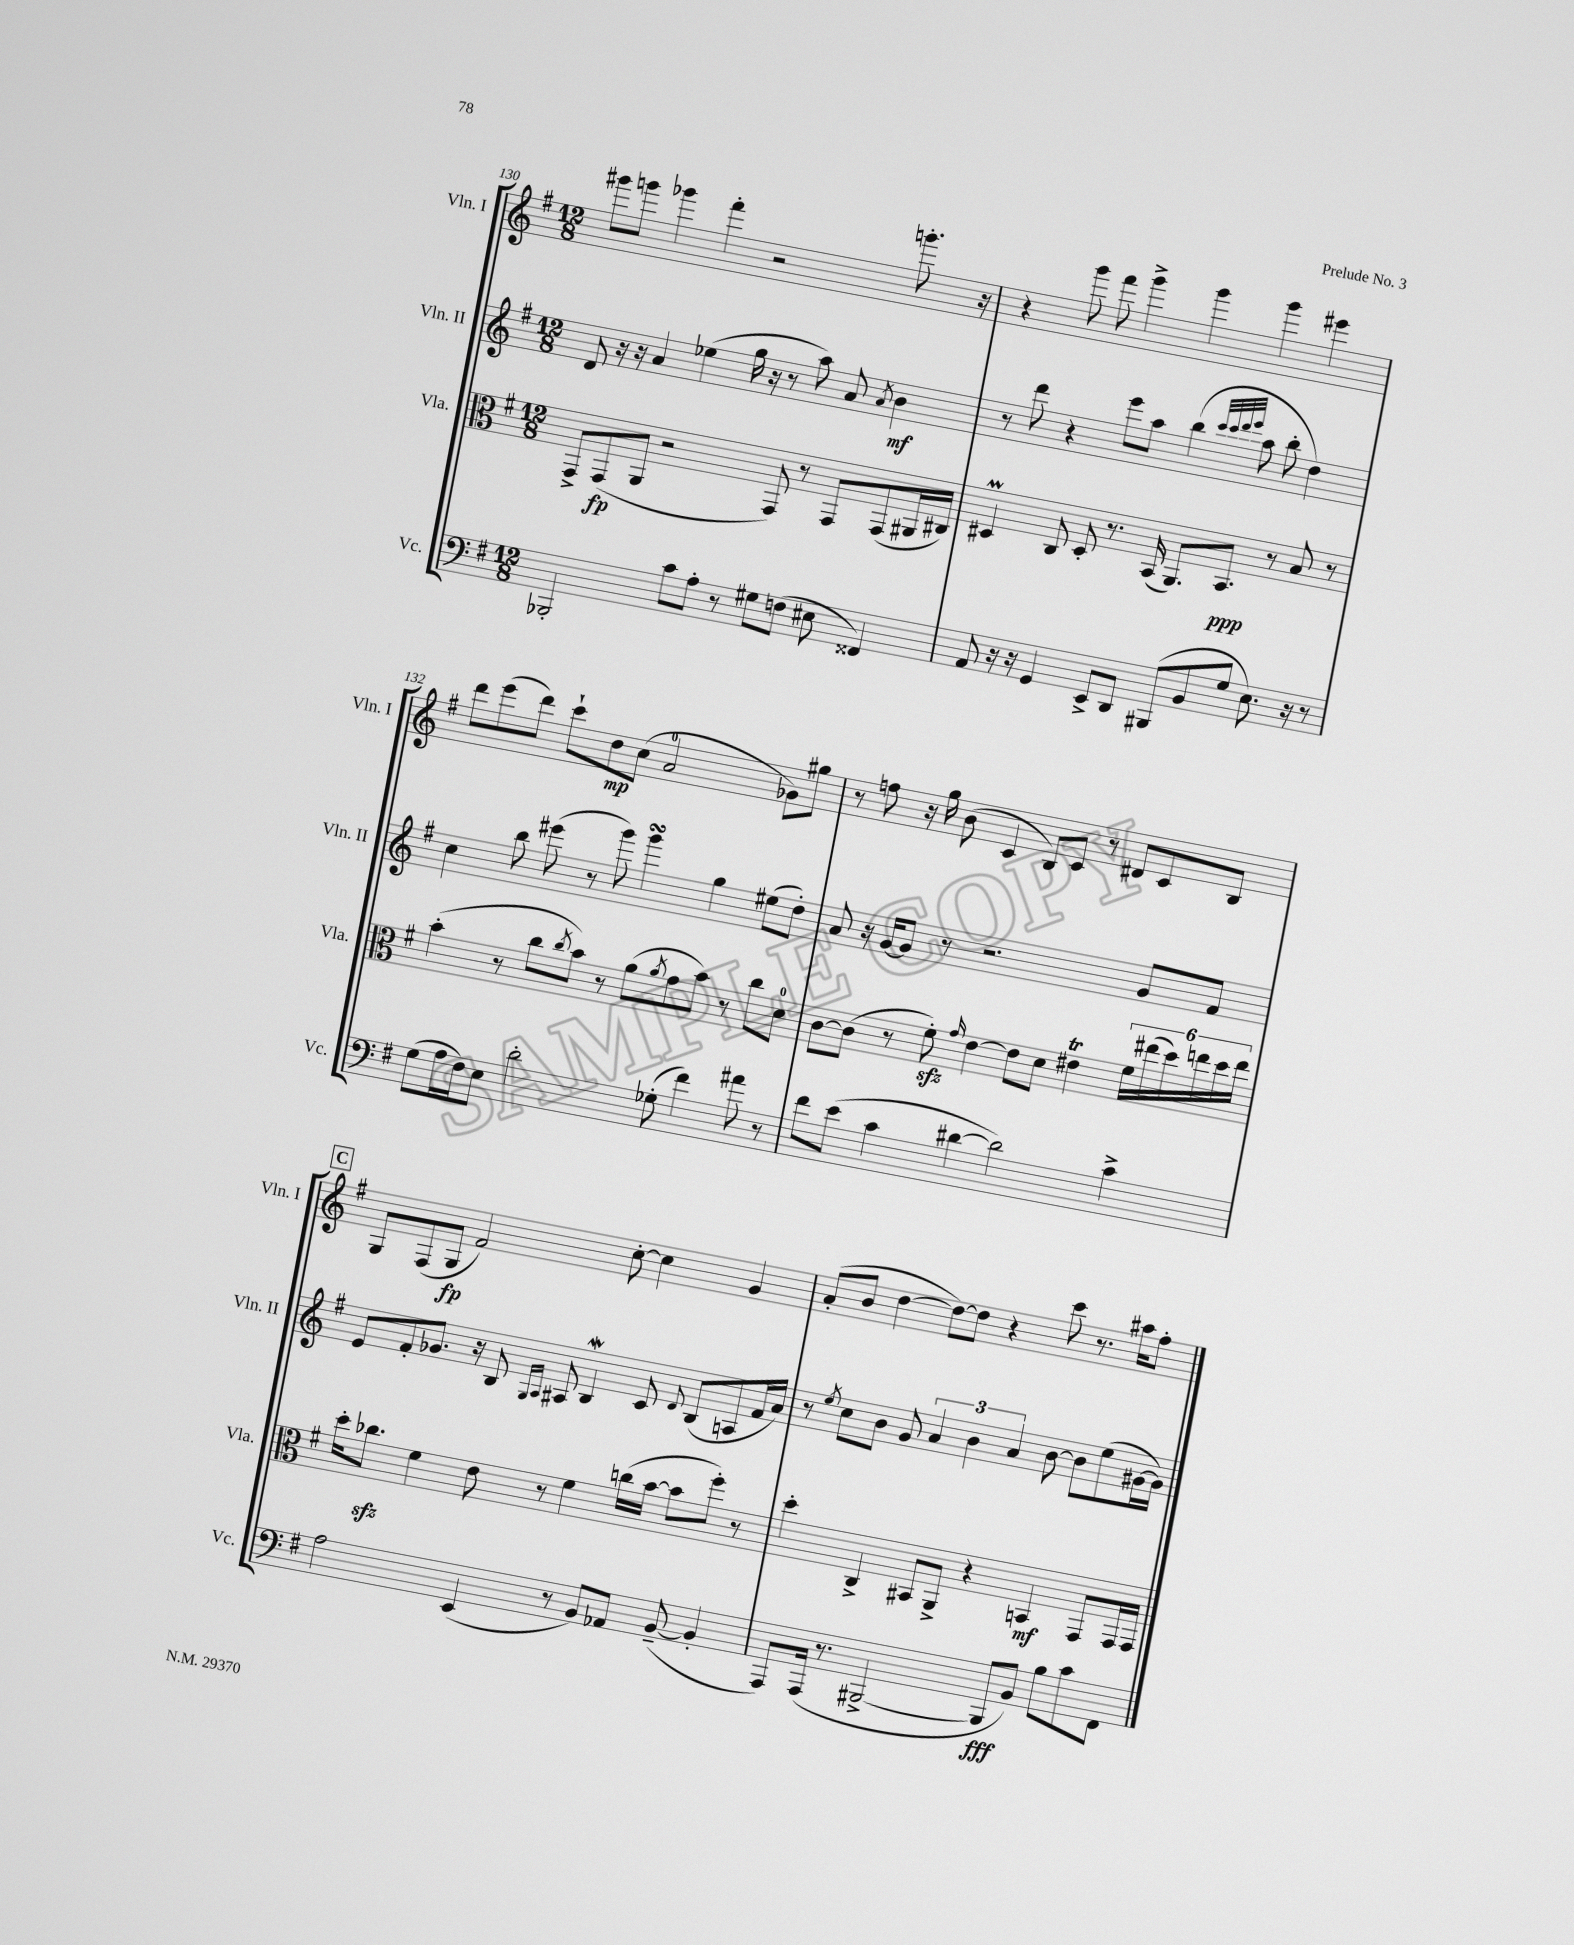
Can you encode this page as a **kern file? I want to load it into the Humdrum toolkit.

**kern	**kern	**kern	**kern
*staff4	*staff3	*staff2	*staff1
*clefF4	*clefC3	*clefG2	*clefG2
*k[f#]	*k[f#]	*k[f#]	*k[f#]
*M12/8	*M12/8	*M12/8	*M12/8
2BBB-'	8GG^	8d	8ggg#
.	(8GG	16r	8ggg
.	.	16r	.
.	8AA	4a	4ggg-
.	2r	.	.
8c	.	(4ee-	4fff#'
8A'	.	.	.
8r	.	16gg	2r
.	.	16r	.
8G#	8GG)	8r	.
(8F	8r	8aa)	.
8E#	8GG	8a	.
.	.	8qa	.
4FF##)	(8GG	4b	8.ggg'
.	16AA#	.	.
.	16C#)	.	16r
=	=	=	=
8AA	4D#	8r	4r
16r	.	8ddd	.
16r	.	.	.
4GG	8C	4r	8ggg
.	8D#'	.	8fff#
8EE^	8.r	8eee	4ggg^
8DD	.	8aa	.
.	(16BB	.	.
(8BBB#	8.AA)	(4bb	4ggg
8BB	.	.	.
.	8.BB	.	.
.	.	32qqccc	.
.	.	32qqccc	.
.	.	32qqddd	.
.	.	32qqeee	.
8G	.	8aa	4ggg
8.E)	8r	8bb'	.
.	8B	4dd)	4eee#
16r	.	.	.
8r	8r	.	.
=	=	=	=
(8G	(4b'	4cc	8ddd
16A	.	.	(8eee
16F#)	.	.	.
8E	8r	8bb	8ddd)
2d'	8cc	(8eee#	8ccc`
.	8qcc	.	.
.	8b)	8r	8dd
.	8r	8ggg)	(8cc
.	(8a	4ggg	2a
.	8qa	.	.
(8G-'	8g	.	.
4f#)	8b)	4gg	.
.	8r	.	.
8a#	8cc	(8ee#	8g-)
8r	8d	8dd')	8gg#
=	=	=	=
8f#	[8c	8a	8r
(8e	(8c]	16r	8ff
.	.	[16g	.
4c	8r	8g]	16r
.	.	.	16gg
.	8f#')	8r	(8b
.	16qqg	.	.
[4d#	[4e	2.r	4c
2d#])	8e]	.	8B)
.	8d	.	8c
.	4e#	.	8r
.	.	.	8d#
4c^	24f#	8g	8c
.	(24ee#	.	.
.	24dd)	.	.
.	24ee	8f#	8B
.	24dd	.	.
.	24ee	.	.
=	=	=	=
2A	16dd'	8e	8G
.	8.cc-	.	.
.	.	8f#'	(8F#
.	4f#	8.g-	8G
.	.	.	2f#)
.	.	16r	.
(4EE	8e	8B	.
.	.	16qqG	.
.	.	16qqA	.
.	8r	8A#	.
8r	4f#	4B	.
8BB)	.	.	[8cc'
8AA-	(16cc	8c	4cc]
.	[16b	.	.
.	.	8qqd	.
([8BB~	8b]	(8B	.
4BB']	8ff#')	8A	4g
.	8r	16f#	.
.	.	16a)	.
=	=	=	=
8AAA)	4dd'	8r	(8a'
.	.	8qee	.
(16AAA	.	8cc	8b
8.r	.	.	.
.	4C^	8b	[4dd
[2BBB#^	.	8g	.
.	8BB#	6a	8dd_)
.	8AA^	.	8dd]
.	.	6b	.
.	4r	.	4r
.	.	6a	.
8BBB#]	.	.	.
8BB)	4BB	[8b	8ccc
8B	.	8b]	8.r
8c	8GG	(8ee	.
.	.	.	16aa#
8FF#	16GG	[16g#	8ff#'
.	16GG	16g#])	.
==	==	==	==
*-	*-	*-	*-
